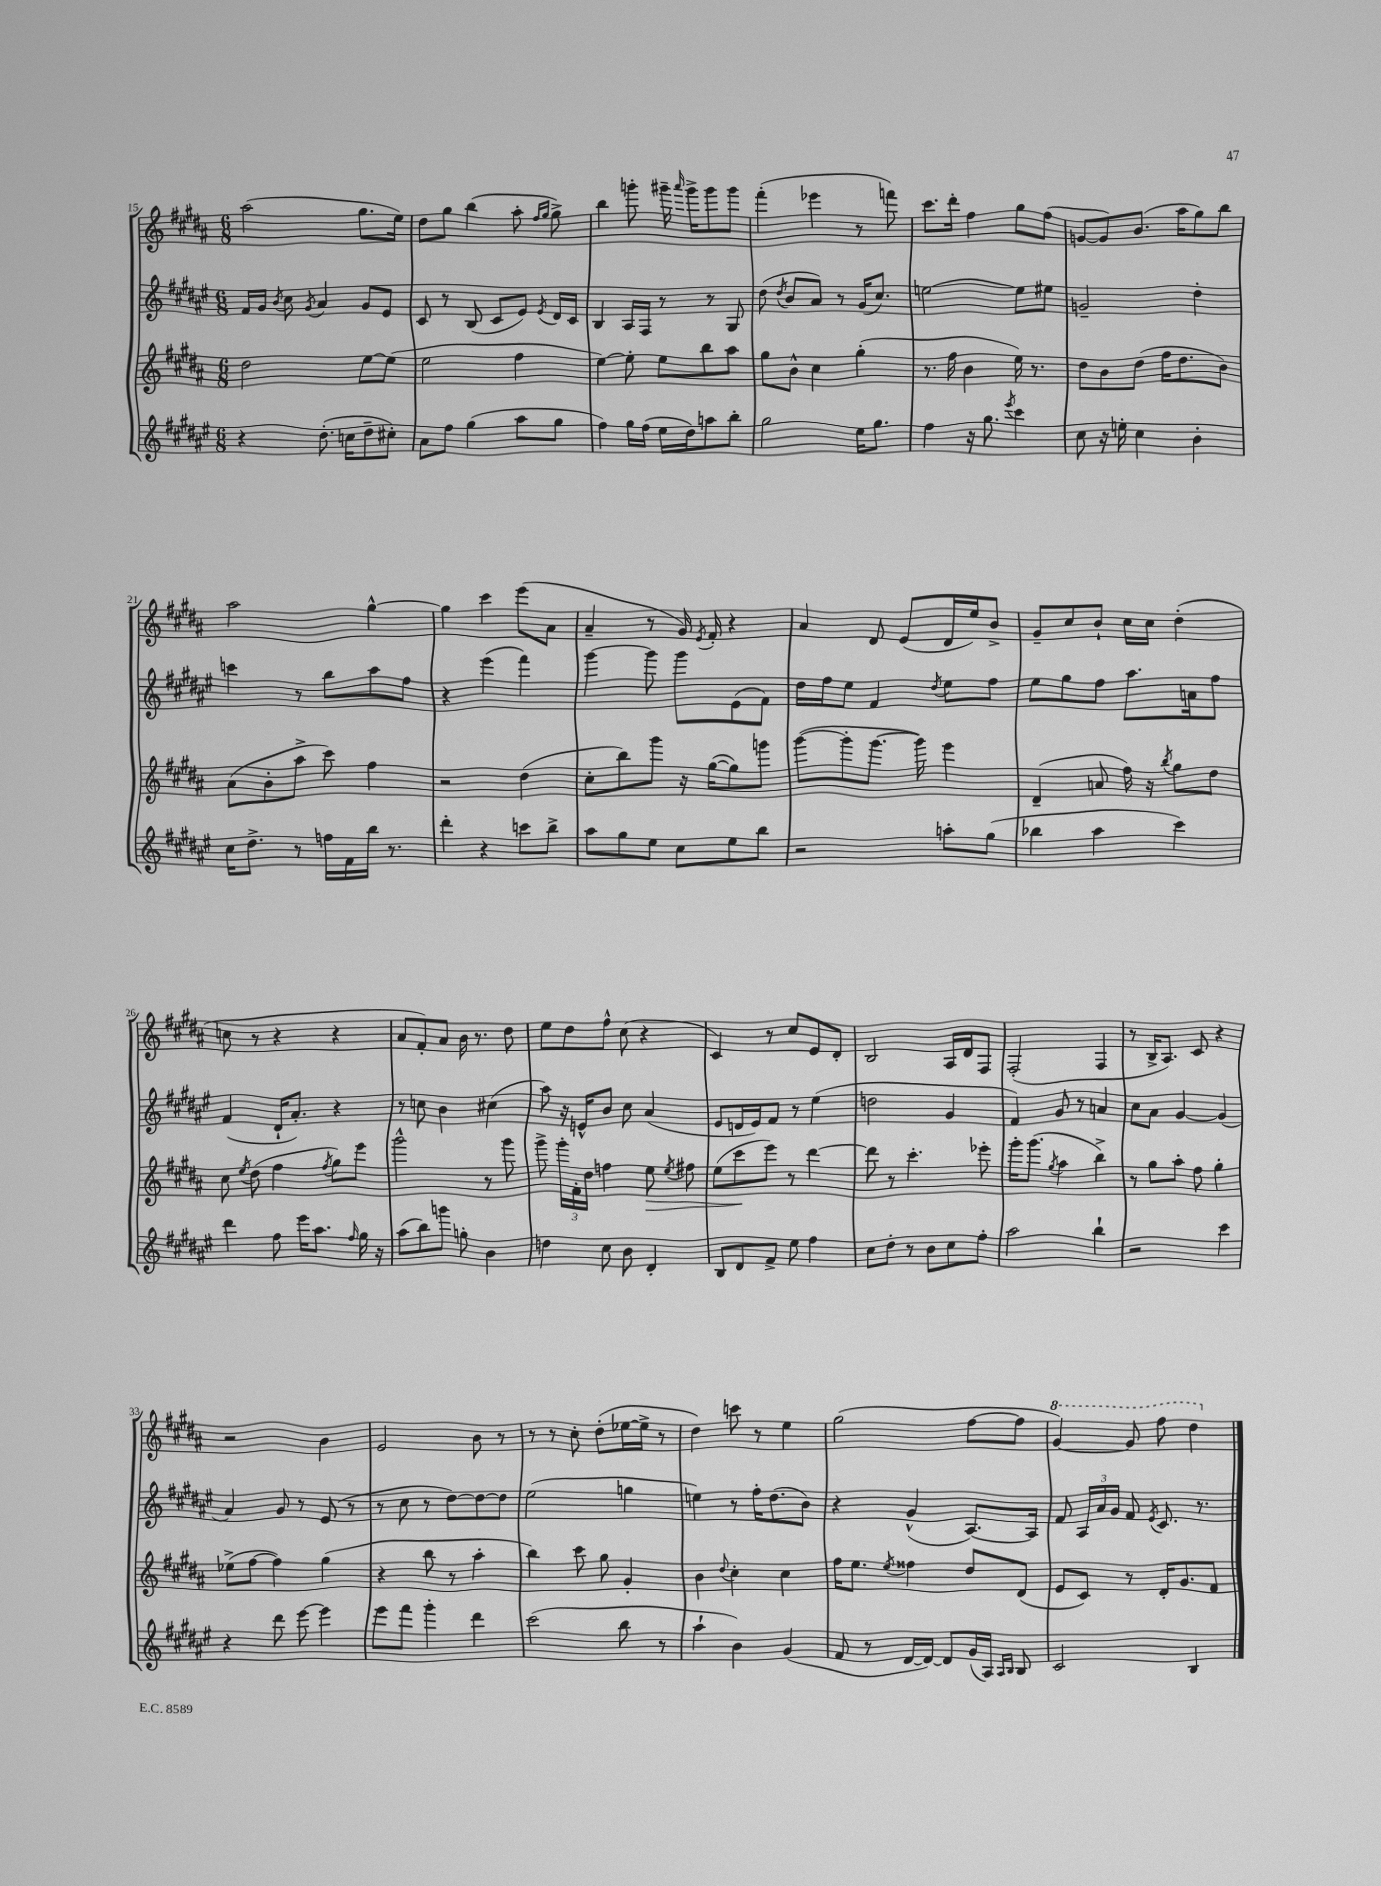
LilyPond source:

<<
\new StaffGroup <<
\new Staff = "s0" {
    \clef treble \key b \major \numericTimeSignature \time 6/8
    \autoBeamOff ais''2( gis''8.[ e''16]) |
    dis''8[ gis''8] b''4( ais''8-. \grace { fis''16[ gis''16] } gis''8->) |
    b''4 g'''8-. gis'''16-- \grace { ais'''16 } gis'''16[-> gis'''8 gis'''8] |
    fis'''4-.( ees'''4 r8 f'''8) |
    cis'''8.[ dis'''16]-. fis''4 gis''8[ fis''8]( |
    g'8[~ g'8) b'8.]( ais''16[ gis''8) b''8] |
    ais''2 gis''4~-^ |
    gis''4 cis'''4 e'''8[( ais'8] |
    ais'4-- r8 gis'16) \acciaccatura { e'8 } fis'16-. r4 |
    ais'4 dis'8 e'8[( dis'16 e''16) b'8]-> |
    gis'8[-- cis''8 b'8]-! cis''16[ cis''16] dis''4-.( |
    c''8 r8 r4 r4 |
    ais'8[ fis'8-.) ais'8] b'16 r8. dis''8 |
    e''8[ dis''8 fis''8]-^ cis''8( r4 |
    cis'4) r8 cis''8[ e'8 dis'8]-. |
    b2 ais16[ dis'16 fis8] |
    fis2-.( fis4 |
    r8 b16[-> ais8.]) cis'8 r4 |
    r2 b'4 |
    e'2 b'8 r8 |
    r8 r8 cis''8-. dis''8[-.( ees''16~ ees''16]-> r8 |
    dis''4) c'''8 r8 e''4 |
    gis''2( fis''8[~ fis''8] |
    \ottava #1 gis''4~) gis''8 fis'''8 dis'''4 \ottava #0 \bar "|." |
}
\new Staff = "s1" {
    \clef treble \key fis \major \numericTimeSignature \time 6/8
    \autoBeamOff fis'16[ gis'16] \acciaccatura { b'8 } cis''8 \acciaccatura { gis'8 } ais'4 gis'8[ eis'8] |
    cis'8 r8 b8( cis'8[ eis'8]) \acciaccatura { eis'8 } dis'16[ cis'16] |
    b4 ais16[ fis16] r8 r8 gis8 |
    dis''8( \acciaccatura { dis''8 } b'8[ ais'8]) r8 gis'16[( cis''8.]) |
    e''2~ e''8[ eis''8] |
    g'2-- dis''4-. |
    c'''4 r8 b''8[ ais''8 fis''8] |
    r4 eis'''4( fis'''4) |
    gis'''4~ gis'''8 gis'''8[ eis'8( fis'8]) |
    dis''16[ fis''16 eis''8] fis'4 \acciaccatura { dis''8 } eis''8[ fis''8] |
    eis''8[ gis''8 fis''8] ais''8.[ a'16 fis''8] |
    fis'4( dis'16[-! ais'8.]-.) r4 |
    r8 c''8 b'4 cis''4( |
    ais''8) r16 e'16[-^ b'8] cis''8 ais'4( |
    eis'8[ d'16 eis'16) fis'8] r8 eis''4( |
    d''2 gis'4 |
    fis'4) gis'8 r8 a'4 |
    cis''8[ ais'8] gis'4~ gis'4( |
    ais'4) gis'8 r8 eis'8( r8 |
    r8 cis''8 r8 dis''8[~) dis''8~ dis''8] |
    eis''2( g''4 |
    e''4) r8 fis''16[-. dis''8.( b'8]) |
    r4 gis'4-^( ais8.[~) ais16] |
    fis'8 \tuplet 3/2 { ais16[ ais'16 gis'16] } fis'8 \acciaccatura { eis'8 } cis'8. r8. \bar "|." |
}
\new Staff = "s2" {
    \clef treble \key b \major \numericTimeSignature \time 6/8
    \autoBeamOff dis''2 e''8[~ e''8]( |
    e''2 fis''4 |
    e''4~) e''8-. e''8[ b''8 ais''8] |
    gis''8[ b'8]-^ cis''4 gis''4-.( |
    r8. fis''16 b'4 e''16) r8. |
    dis''8[ b'8 dis''8]( fis''16[ dis''8. b'8]) |
    ais'8[( b'8-. ais''8]-> cis'''8) fis''4 |
    r2 dis''4( |
    cis''8[-. b''8) gis'''8] r16 gis''16[~( gis''8) g'''8] |
    gis'''8[~( gis'''8-. gis'''8.]~ gis'''16) e'''4 |
    dis'4--( a'8 fis''16) r16 \acciaccatura { b''8 } gis''8[ dis''8] |
    cis''8 \acciaccatura { e''8 } dis''8( fis''4 \acciaccatura { fis''8 } gis''8[) e'''8] |
    gis'''2-^ r8 gis'''8 |
    gis'''8-> \tuplet 3/2 { gis'''16[-. fis'16-. dis''16] } f''4 e''8\> \acciaccatura { e''8 } fis''8 |
    e''8[( cis'''8\! e'''8]) r8 dis'''4~ |
    dis'''8 r8 cis'''4.-. ees'''8-. |
    gis'''16[-. gis'''8.]( \acciaccatura { gis''8 } ais''4 b''4->) |
    r8 gis''8[ ais''8]-. fis''8 gis''4-. |
    ees''8[->( fis''8]~ fis''4) gis''4( |
    r4 b''8 r8 ais''4-. |
    b''4) cis'''8 gis''8 gis'4-. |
    b'4 \appoggiatura { dis''8 } cis''4-. cis''4 |
    fis''16[ e''8.] \acciaccatura { e''8 } fisis''4 dis''8[ dis'8]( |
    e'8[ cis'8]) r8 dis'16[-. gis'8. fis'8] \bar "|." |
}
\new Staff = "s3" {
    \clef treble \key fis \major \numericTimeSignature \time 6/8
    \autoBeamOff r4 dis''8.-.( c''16[ dis''8-- cis''8]-.) |
    ais'8[ fis''8] gis''4( ais''8[ gis''8] |
    fis''4) gis''16[ fis''16]( eis''16[ dis''16) a''8 b''8]-. |
    gis''2 eis''16[ gis''8.] |
    fis''4 r16 gis''8. \acciaccatura { eis'''8 } cis'''4 |
    cis''8 r16 e''16-. cis''4 b'4-. |
    cis''16[ dis''8.]-> r8 f''16[ fis'16 b''16] r8. |
    dis'''4-. r4 c'''8[ b''8]-> |
    ais''8[ gis''8 eis''8] cis''8[ eis''8 b''8] |
    r2 a''8[-. gis''8]( |
    bes''4 ais''4 cis'''4) |
    dis'''4 fis''8 eis'''16[ ais''8.] \grace { fis''16 } gis''16 r16 |
    ais''8[( b''8) g'''8] g''8-. b'4 |
    d''4 cis''8 b'8 dis'4-. |
    b8[ dis'8 fis'8]-> eis''8 fis''4 |
    cis''8[ dis''8]-. r8 b'8[ cis''8 fis''8]-. |
    ais''2 b''4-! |
    r2 cis'''4 |
    r4 dis'''8 eis'''8~ eis'''4 |
    eis'''8[ fis'''8] gis'''4-. dis'''4 |
    cis'''2( b''8 r8 |
    ais''4-! b'4) gis'4( |
    fis'8 r8 dis'16[~ dis'16]~) dis'8[ gis'16( ais16]) \grace { ais16[ b16] } b8 |
    cis'2 b4 \bar "|." |
}
>>
>>
\layout { \context { \Score currentBarNumber = #15 } }
